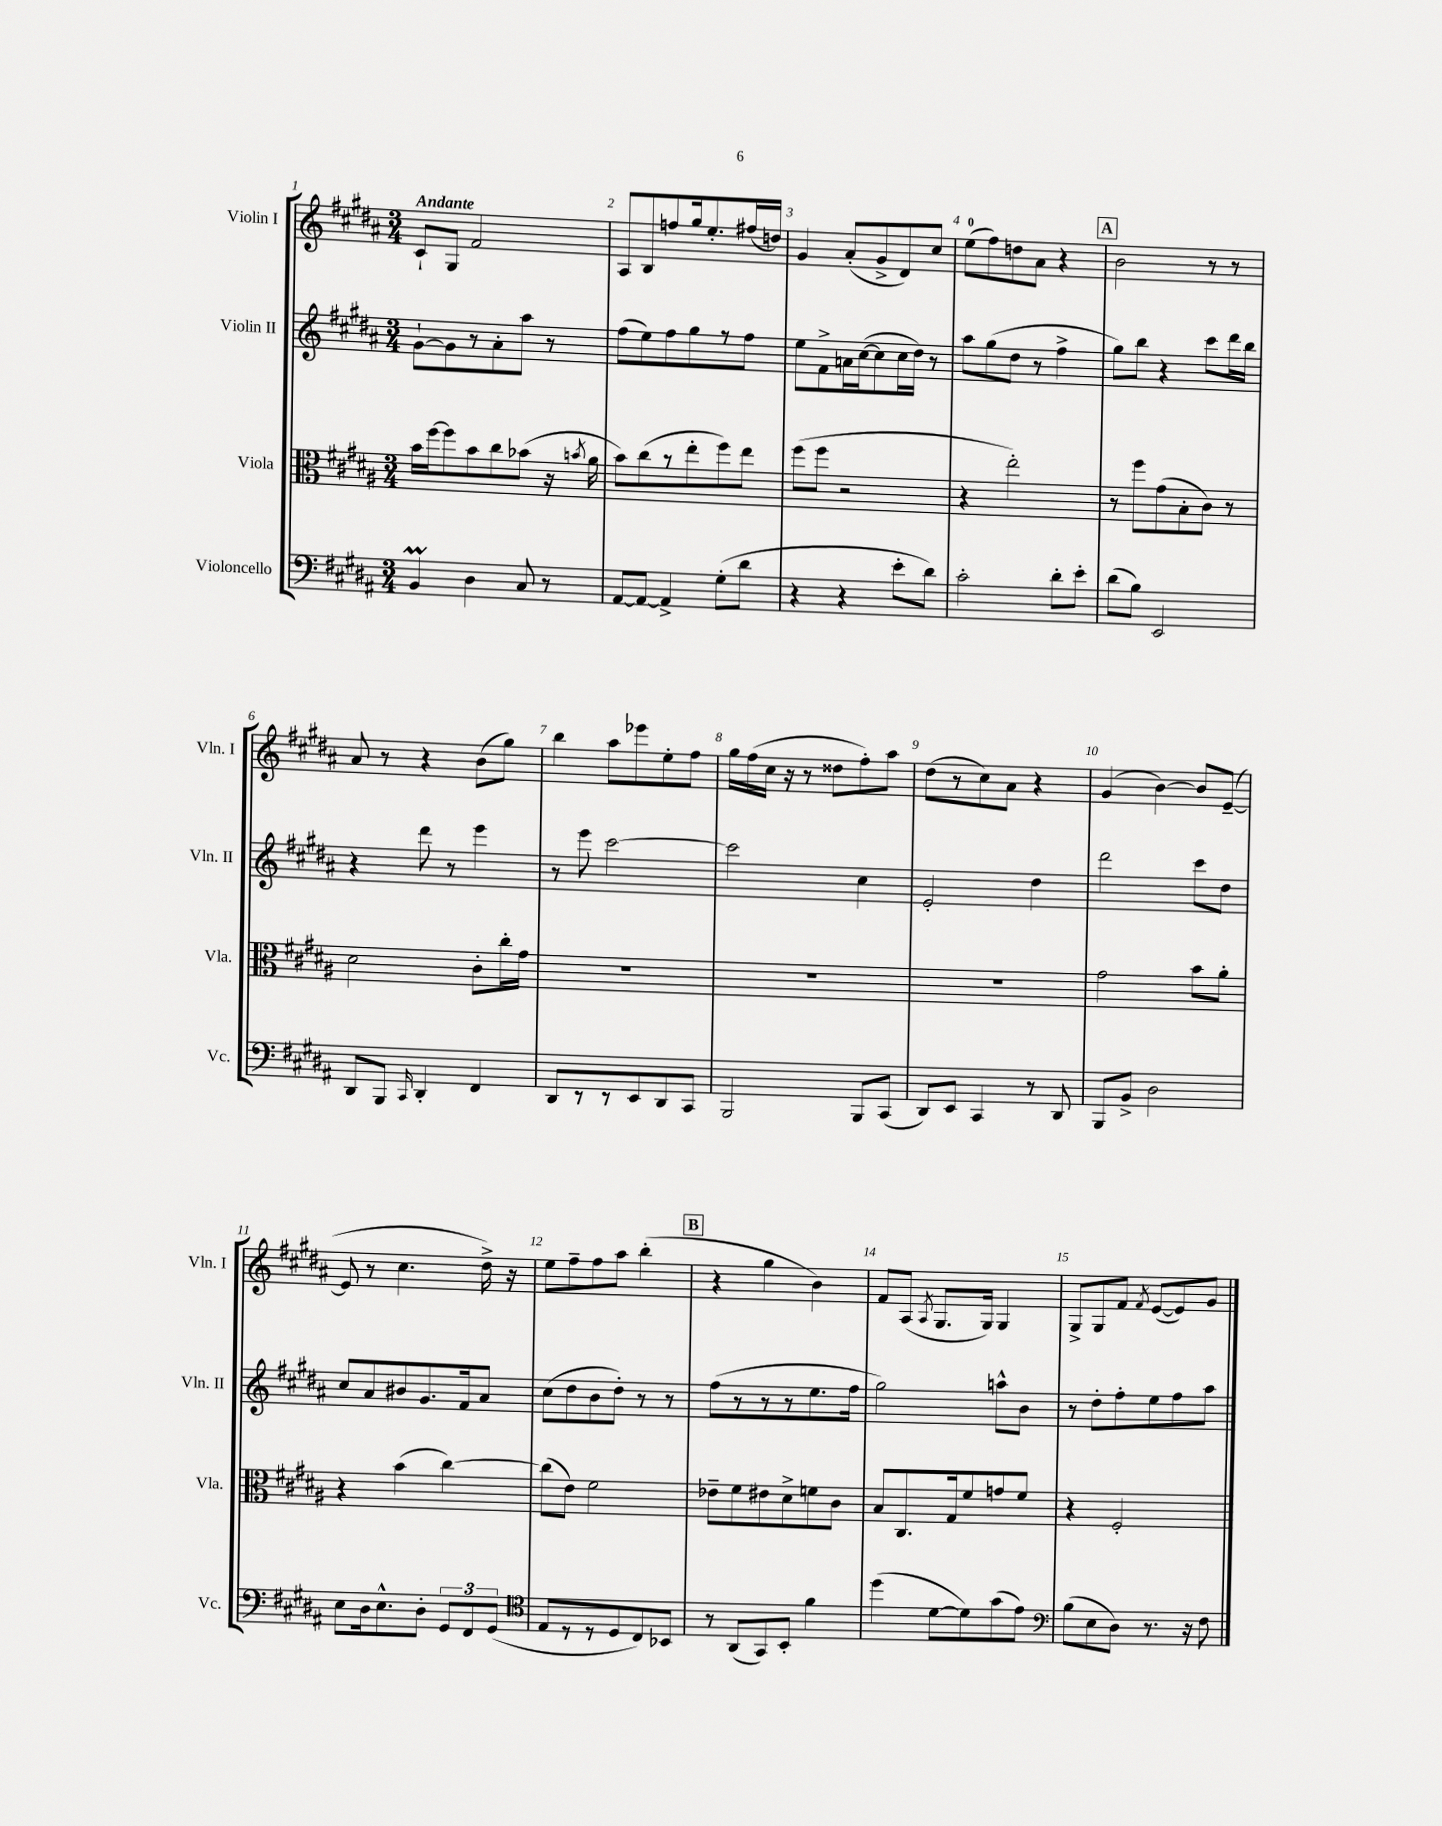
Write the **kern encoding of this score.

**kern	**kern	**kern	**kern
*staff4	*staff3	*staff2	*staff1
*clefF4	*clefC3	*clefG2	*clefG2
*k[f#c#g#d#a#]	*k[f#c#g#d#a#]	*k[f#c#g#d#a#]	*k[f#c#g#d#a#]
*M3/4	*M3/4	*M3/4	*M3/4
4BB	16b	[8g#`	8c#`
.	[16ff#	.	.
.	8ff#]	8g#]	8G#
4D#	8b	8r	2f#
.	8cc#	8a#'	.
8C#	(8b-	8aa#	.
8r	16r	8r	.
.	8qb	.	.
.	16a#	.	.
=	=	=	=
[8AA#	8b)	(8ff#	8A#
8AA#_	(8cc#	8ee)	8B
4AA#^]	8r	8ff#	8ff
.	8ee'	8gg#	16gg#
.	.	.	8.ee'
(8G#'	8ff#)	8r	.
8d#	8ee	8ff#	(16ff#
.	.	.	16dd)
=	=	=	=
4r	(8ff#	8ee	4g#
.	8ff#	8f#^	.
4r	2r	16a	(8a#'
.	.	([16cc#	.
.	.	8cc#]	8g#^
8e'	.	16cc#	8d#)
.	.	16dd#)	.
8d#)	.	8r	8cc#
=	=	=	=
2c#'	4r	8aa#	(8ee
.	.	(8gg#	8ff#)
.	2ee')	8dd#	8dd
.	.	8r	8a#
8d#'	.	4ff#^	4r
8e'	.	.	.
=	=	=	=
(8d#	8r	8gg#)	2b
8B)	8ff#	8bb	.
2EE	(8g#	4r	.
.	8B'	.	.
.	8c#)	8ccc#	8r
.	8r	16ddd#	8r
.	.	16bb	.
=	=	=	=
8DD#	2d#	4r	8a#
8BBB	.	.	8r
16qqCC#	.	.	.
4DD#'	.	8ddd#	4r
.	.	8r	.
4FF#	8c#'	4eee	(8b
.	16cc#'	.	8gg#)
.	16g#	.	.
=	=	=	=
8DD#	2.r	8r	4bb
8r	.	8eee	.
8r	.	[2ccc#	8aa#
8EE	.	.	8eee-
8DD#	.	.	8ee'
8CC#	.	.	8ff#
=	=	=	=
2BBB	2.r	2ccc#]	16gg#
.	.	.	(16ff#
.	.	.	16cc#
.	.	.	16r
.	.	.	8r
.	.	.	8dd##
8BBB	.	4cc#	8ff#')
(8CC#	.	.	8aa#
=	=	=	=
8DD#)	2.r	2e'	(8dd#
8EE	.	.	8r
4CC#	.	.	8cc#)
.	.	.	8a#
8r	.	4dd#	4r
8DD#	.	.	.
=	=	=	=
8BBB	2g#	2ddd#	(4g#
8BB^	.	.	.
2D#	.	.	[4b)
.	8b	8ccc#	8b]
.	8a#'	8dd#	([8e~
=	=	=	=
8E	4r	8cc#	8e]
16D#	.	8a#	8r
8.E^^	.	.	.
.	(4b	8b#	4.cc#
8D#'	.	8.g#	.
12GG#	[4cc#)	.	.
.	.	16f#	.
12FF#	.	.	.
.	.	8a#	16dd#^)
(12GG#	.	.	.
.	.	.	16r
=	=	=	=
*clefC4	*	*	*
8E	(8cc#]	(8cc#	8ee
8r	8e)	8dd#	8ff#~
8r	2f#	8b	8ff#
8D#	.	8dd#')	8aa#
8C#)	.	8r	(4bb'
8BB-	.	8r	.
=	=	=	=
8r	8e-~	(8ff#	4r
(8AA#	8f#	8r	.
8GG#)	8e#	8r	4gg#
8BB'	8d#^	8r	.
4f#	8f	8.ee	4b)
.	8c#	.	.
.	.	16ff#	.
=	=	=	=
(4dd#	8B	2gg#)	8f#
.	8.C#	.	(8A#
.	.	.	8qA#
[8d#	.	.	8.G#
.	16G#	.	.
8d#])	8f#	.	.
.	.	.	16G#)
(8g#	8g	8aa^^	4G#
8e)	8f#	8b	.
=	=	=	=
*clefF4	*	*	*
(8B	4r	8r	8G#^
8E	.	8dd#'	8G#
8D#)	2F#'	8ff#'	8f#
.	.	.	8qf#
8.r	.	8ee	([8e
.	.	8ff#	8e])
16r	.	.	.
8F#	.	8aa#	8g#
==	==	==	==
*-	*-	*-	*-
